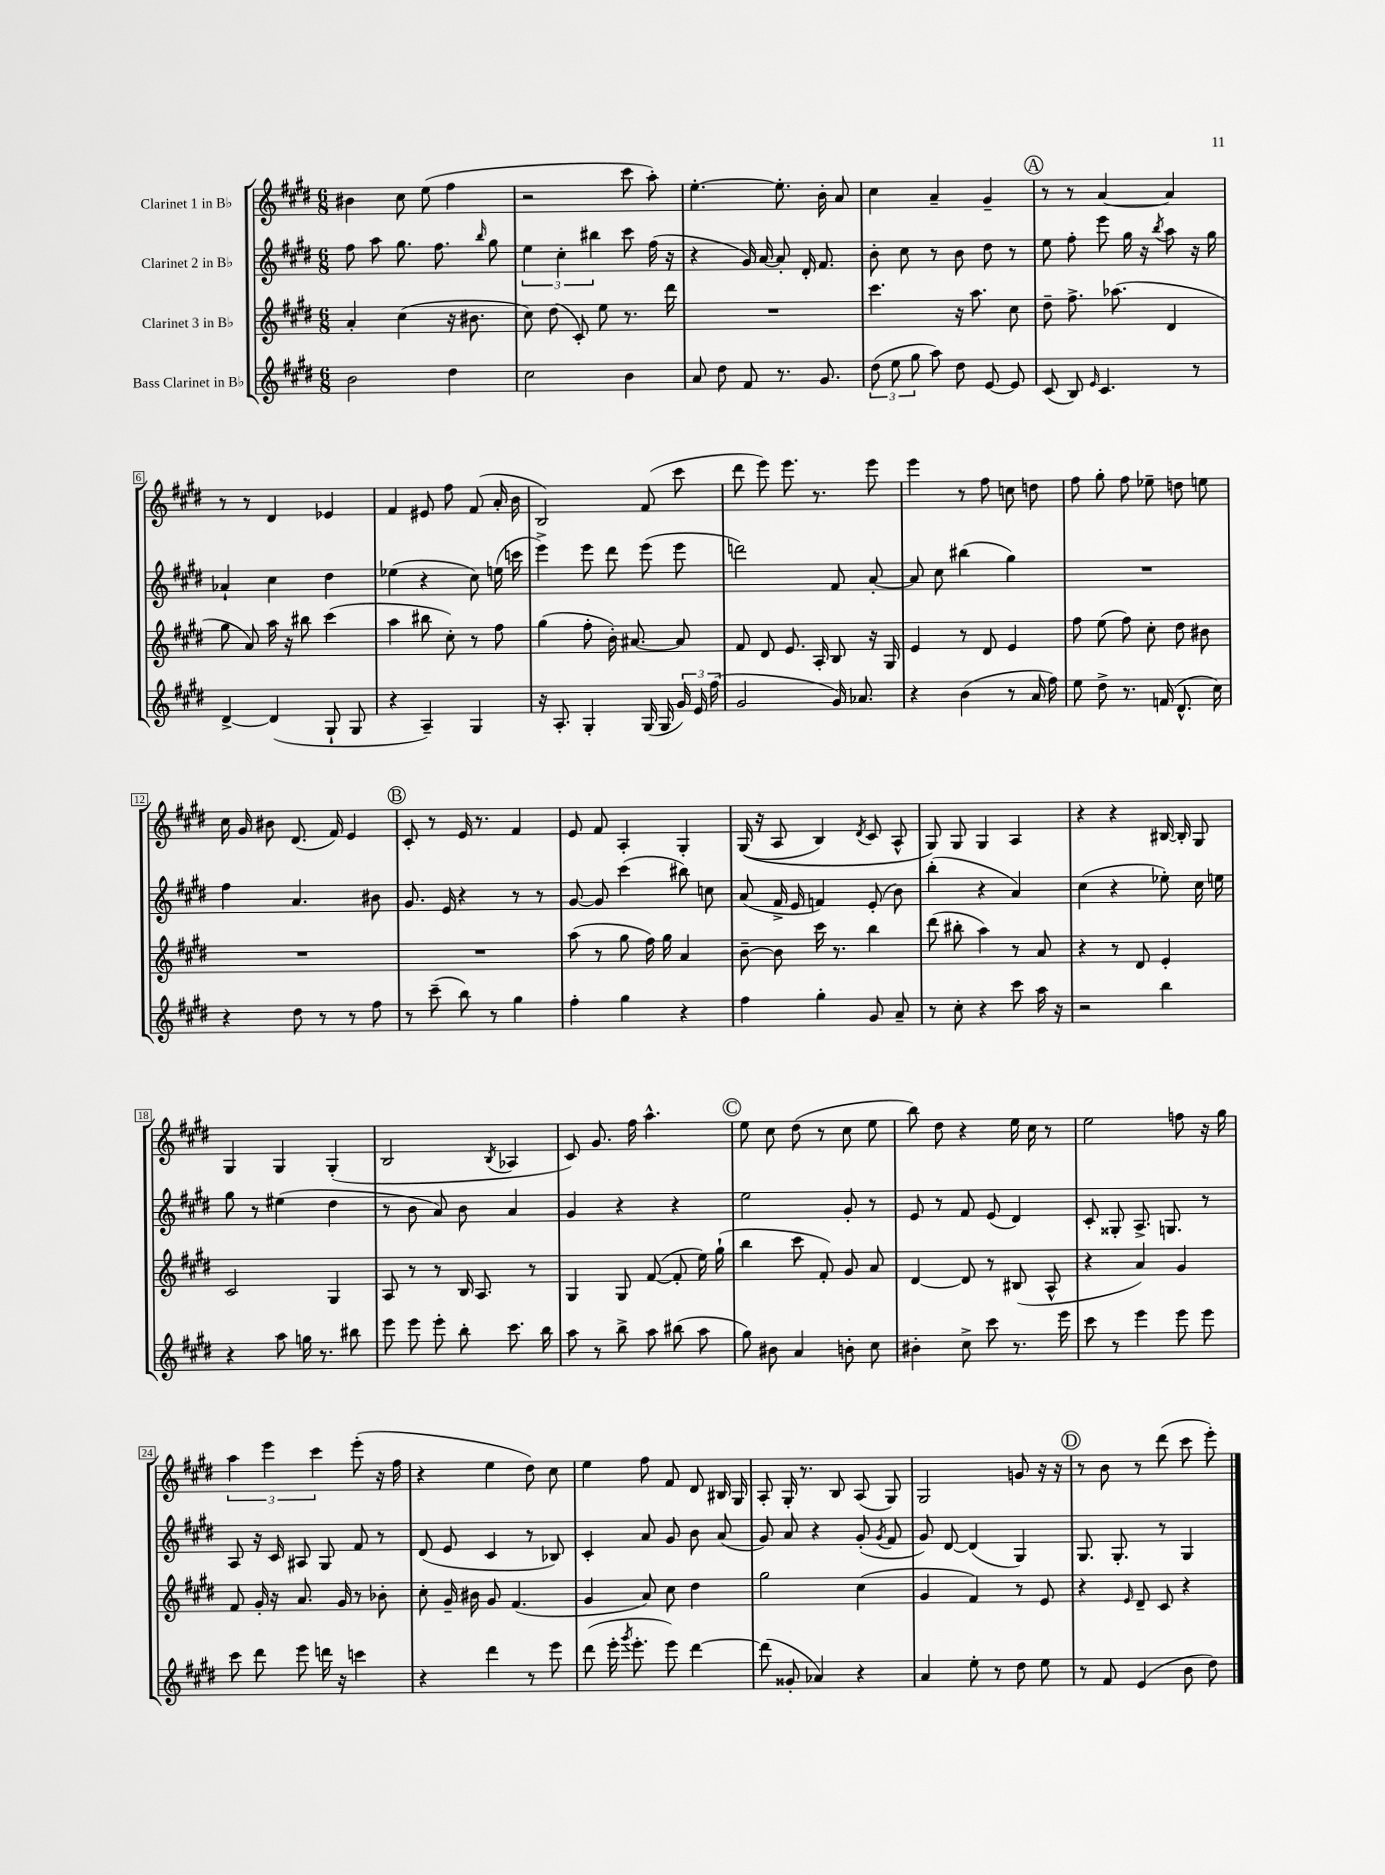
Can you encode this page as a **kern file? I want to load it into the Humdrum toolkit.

**kern	**kern	**kern	**kern
*staff4	*staff3	*staff2	*staff1
*clefG2	*clefG2	*clefG2	*clefG2
*k[f#c#g#d#]	*k[f#c#g#d#]	*k[f#c#g#d#]	*k[f#c#g#d#]
*M6/8	*M6/8	*M6/8	*M6/8
2b\	4a'/	8ff#\	4b#\
.	.	8aa\	.
.	(4cc#\	8.gg#\	8cc#\
.	.	.	(8ee\
.	.	8.ff#\	.
4dd#\	16r	.	4ff#\
.	8.b#\	.	.
.	.	16qqbb/	.
.	.	8gg#\	.
=	=	=	=
2cc#\	8cc#\)	6ee\	2r
.	(8dd#\	.	.
.	.	6cc#'\	.
.	8c#'/)	.	.
.	.	6bb#\	.
.	8ee\	.	.
4b\	8.r	8ccc#\	8ccc#\
.	.	(16ff#\	8aa'\)
.	16ddd#\	16r	.
=	=	=	=
8a/	2.r	4r	[4.ee'\
8dd#\	.	.	.
8f#/	.	16g#/)	.
.	.	[16a/	.
8.r	.	8a'/]	8.ee'\]
.	.	16d#'/	.
8.g#/	.	8.f#/	16b'\
.	.	.	8a/
=	=	=	=
(12dd#\	4.ccc#\	8b'\	4cc#\
12ee\	.	.	.
.	.	8cc#\	.
12gg#\	.	.	.
8aa\)	.	8r	4a~/
8dd#\	16r	8b\	.
.	8.aa\	.	.
[8e/	.	8dd#\	4g#~/
8e/]	8cc#\	8r	.
=	=	=	=
(8c#/	8dd#~\	8ee\	8r
8B/)	8.ff#^\	8ff#'\	8r
16qqe/	.	.	.
4.c#/	.	8eee\	[4a/
.	(8.aa-\	.	.
.	.	16gg#\	.
.	.	16r	.
.	.	8qbb/	.
.	4d#/	8aa\	4a/]
8r	.	16r	.
.	.	16gg#\	.
=	=	=	=
[4d#^/	8gg#\	4a-`/	8r
.	8a/)	.	8r
(4d#/]	16aa\	4cc#\	4d#/
.	16r	.	.
.	8bb#\	.	.
8G#`/	(4ccc#\	4dd#\	4e-/
8G#/	.	.	.
=	=	=	=
4r	4aa\	(4ee-\	4f#/
4A~/)	8bb#\	4r	8e#/
.	8cc#'\)	.	8ff#\
4G#/	8r	8cc#\)	(8f#/
.	8ff#\	(16ee\	16a'/
.	.	16ccc\	16b\
=	=	=	=
16r	(4gg#\	4eee^\)	2B/)
8.A'/	.	.	.
4G#'/	8ff#'\	8eee\	.
.	16b'\)	8ddd#\	.
.	[8.a#/	.	.
(16G#/	.	(8eee\	(8f#/
16G#/	.	.	.
24g#/)	8a#/]	8eee\	8ccc#\
24e/	.	.	.
(24ff#\	.	.	.
=	=	=	=
2g#/	8f#/	2ddd\)	8ddd#\
.	8d#/	.	8eee\)
.	8.e/	.	8.eee\
.	16A'/	.	8.r
16g#/)	8B/	8f#/	.
8.a-/	.	.	.
.	16r	[8a'/	8eee\
.	16G#/	.	.
=	=	=	=
4r	4e/	8a/]	4eee\
.	.	8cc#\	.
(4b\	8r	(4bb#\	8r
.	8d#/	.	8ff#\
8r	4e/	4gg#\)	8cc\
16a/	.	.	8dd\
16ff#\)	.	.	.
=	=	=	=
8ee\	8ff#\	2.r	8ff#\
8dd#^\	(8ee\	.	8gg#'\
8.r	8ff#\)	.	8ff#\
.	8cc#'\	.	8ee-~\
(16f/	.	.	.
8.d#^^/	8dd#\	.	8dd\
.	8b#\	.	8ee\
16cc#\)	.	.	.
=	=	=	=
4r	2.r	4ff#\	16cc#\
.	.	.	16g#/
.	.	.	8b#\
8dd#\	.	4.a/	(8.d#/
8r	.	.	.
.	.	.	16f#/)
8r	.	.	4e/
8ff#\	.	8b#\	.
=	=	=	=
8r	2.r	8.g#/	8c#'/
(8ccc#~\	.	.	8r
.	.	16e/	.
8bb\)	.	4r	16e/
.	.	.	8.r
8r	.	.	.
4gg#\	.	8r	4f#/
.	.	8r	.
=	=	=	=
4ff#'\	(8aa\	[8g#/	8e/
.	8r	8g#/]	8f#/
4gg#\	8gg#\	(4ccc#\	4A'/
.	16ff#\)	.	.
.	16gg#\	.	.
4r	4a/	8bb#\)	4G#'/
.	.	8cc\	.
=	=	=	=
4ff#\	[8b~\	(8a/	&((16G#/
.	.	.	16r
.	8b\]	16f#^/	8A/
.	.	16e/	.
4gg#'\	16ccc#\	4f/)	4B/)
.	8.r	.	.
.	.	.	8qd#/
8g#/	4bb\	(8e'/	8c#/
8a~/	.	8b\)	8A^^/
=	=	=	=
8r	(8ddd#\	(4bb'\	8G#/&)
8cc#'\	8bb#'\	.	8G#/
4r	4aa\)	4r	4G#/
8ccc#\	8r	4a/)	4A/
16aa\	8a/	.	.
16r	.	.	.
=	=	=	=
2r	4r	(4cc#\	4r
.	8r	4r	4r
.	8d#/	.	.
4bb\	4e'/	8ee-'\)	[16B#/
.	.	.	16B#'/]
.	.	16cc#\	8G#/
.	.	16ee\	.
=	=	=	=
4r	2c#/	8gg#\	4G#/
.	.	8r	.
8aa\	.	(4ee#\	4G#/
16gg\	.	.	.
8.r	.	.	.
.	4G#/	4dd#\	(4G#'/
8bb#\	.	.	.
=	=	=	=
8eee\	8A/	8r	2B/
8eee\	8r	8b\	.
8eee'\	8r	8a/)	.
8bb'\	16B/	8b\	.
.	8.A/	.	.
.	.	.	8qB/
8.ccc#\	.	4a/	4A-/
.	8r	.	.
16bb\	.	.	.
=	=	=	=
8aa\	4G#/	4g#/	8c#/)
8r	.	.	8.g#/
8bb^\	8G#/	4r	.
.	.	.	16ff#\
8aa\	([8f#/	.	4.aa^^\
(8bb#\	8f#'/]	4r	.
8aa\	16ee\)	.	.
.	(16gg#`\	.	.
=	=	=	=
8gg#\)	4bb\	2ee\	8ee\
8b#\	.	.	8cc#\
4a/	8ccc#\	.	(8dd#\
.	8f#'/)	.	8r
8b'\	8g#/	8g#'/	8cc#\
8cc#\	8a/	8r	8ee\
=	=	=	=
4b#'\	[4d#/	8e/	8bb\)
.	.	8r	8dd#\
8cc#^\	8d#/]	8f#/	4r
8ccc#\	8r	(8e/	.
8.r	(8B#/	4d#/)	16ee\
.	.	.	16cc#\
.	8A^^/	.	8r
16eee\	.	.	.
=	=	=	=
8ccc#\	4r	8c#'/	2ee\
8r	.	8G##'/	.
4eee\	4a/)	8.A^/	.
.	.	8.G/	.
8eee\	4g#/	.	8ff\
8eee\	.	8r	16r
.	.	.	16gg#\
=	=	=	=
8ccc#\	8f#/	8A/	6aa\
8ddd#\	16g#'/	16r	.
.	.	.	6eee\
.	16r	16c#/	.
8eee\	8.a/	8A#/	.
.	.	.	6ccc#\
16ddd\	.	8G#/	.
16r	16g#/	.	.
4ccc\	8r	8f#/	(8eee'\
.	8b-'\	8r	16r
.	.	.	16ff#\
=	=	=	=
4r	8cc#'\	(8d#/	4r
.	16g#~/	8e/	.
.	16b#\	.	.
4ddd#\	8g#/	4c#/	4ee\
.	(4.f#/	.	.
8r	.	8r	8dd#\)
8eee\	.	8B-/)	8cc#\
=	=	=	=
(8ddd#\	4g#/	4c#'/	4ee\
16eee'\	.	.	.
8qggg#/	.	.	.
8.eee'\	.	.	.
.	8a/)	8a/	8ff#\
8eee\)	8cc#\	8g#/	8f#/
[4ddd#\	4dd#\	8b\	8d#/
.	.	(8a/	16B#/
.	.	.	16G#/
=	=	=	=
(8ddd#\]	2gg#\	8g#/)	8A'/
8g##'/	.	8a/	16G#'/
.	.	.	8.r
4a-/)	.	4r	.
.	.	.	8B/
4r	(4cc#\	(8g#'/	(8A/
.	.	8qg#/	.
.	.	8f#/	8G#/)
=	=	=	=
4a/	4g#/	8g#/)	2G#/
.	.	[8d#/	.
8ee'\	4f#/)	(4d#/]	.
8r	.	.	.
8dd#\	8r	4G#/)	8g/
8ee\	8e/	.	16r
.	.	.	16r
=	=	=	=
8r	4r	8.G#/	8r
8f#/	.	.	8b\
.	.	8.G#'/	.
.	16qqe/	.	.
(4e/	8d#~/	.	8r
.	8c#/	8r	(8ddd#\
8b\	4r	4G#/	8ccc#\
8dd#\)	.	.	8eee'\)
==	==	==	==
*-	*-	*-	*-
